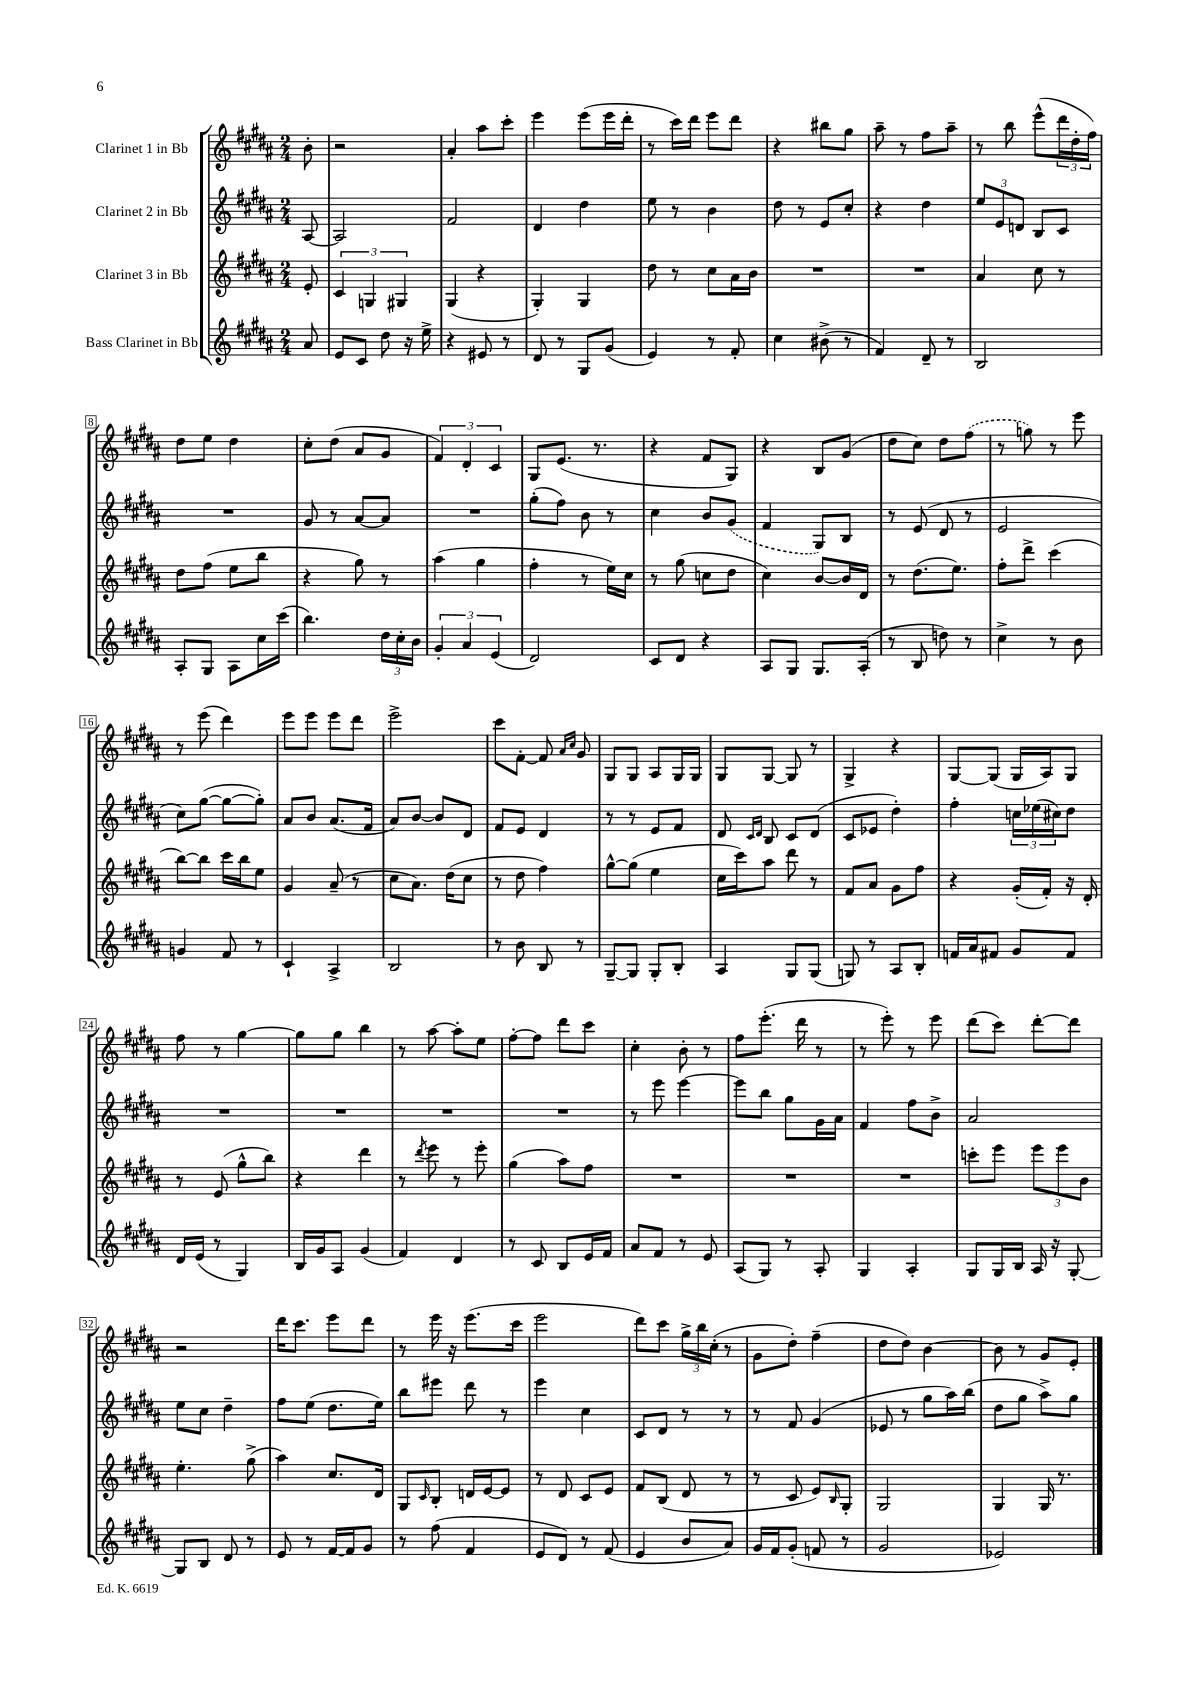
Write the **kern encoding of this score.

**kern	**kern	**kern	**kern
*staff4	*staff3	*staff2	*staff1
*clefG2	*clefG2	*clefG2	*clefG2
*k[f#c#g#d#a#]	*k[f#c#g#d#a#]	*k[f#c#g#d#a#]	*k[f#c#g#d#a#]
*M2/4	*M2/4	*M2/4	*M2/4
8a#	8e'	[8A#	8b'
=	=	=	=
8e	6c#	2A#]	2r
8c#	.	.	.
.	6G	.	.
8dd#	.	.	.
.	6G#	.	.
16r	.	.	.
16ee^	.	.	.
=	=	=	=
4r	(4G#	2f#	4a#'
8e#	4r	.	8aa#
8r	.	.	8ccc#'
=	=	=	=
8d#	4G#')	4d#	4eee
8r	.	.	.
8G#	4G#	4dd#	(8eee
(8g#	.	.	16eee
.	.	.	16ddd#'
=	=	=	=
4e)	8dd#	8ee	8r
.	8r	8r	16ccc#)
.	.	.	16ddd#
8r	8cc#	4b	8eee
8f#'	16a#	.	8ddd#
.	16b	.	.
=	=	=	=
4cc#	2r	8dd#	4r
.	.	8r	.
(8b#^	.	8e	8bb#
8r	.	8cc#'	8gg#
=	=	=	=
4f#)	2r	4r	8aa#~
.	.	.	8r
8d#~	.	4dd#	8ff#
8r	.	.	8aa#~
=	=	=	=
2B	4a#	12ee	8r
.	.	12e	.
.	.	.	8bb
.	.	12d	.
.	8cc#	8B	(8eee^^
.	8r	8c#	24ddd#
.	.	.	24dd#'
.	.	.	24ff#)
=	=	=	=
8A#'	8dd#	2r	8dd#
8G#	(8ff#	.	8ee
8A#	8ee	.	4dd#
16cc#	8bb	.	.
(16ccc#	.	.	.
=	=	=	=
4.bb)	4r	8g#	8cc#'
.	.	8r	(8dd#
.	8gg#)	[8a#	8a#
24dd#	8r	8a#]	8g#
24cc#'	.	.	.
24b	.	.	.
=	=	=	=
6g#'	(4aa#	2r	6f#)
6a#	.	.	6d#'
.	4gg#	.	.
(6e	.	.	6c#
=	=	=	=
2d#)	4ff#'	(8gg#'	8G#
.	.	8ff#)	(8.e
.	8r	8b	.
.	.	.	8.r
.	16ee)	8r	.
.	16cc#	.	.
=	=	=	=
8c#	8r	4cc#	4r
8d#	(8gg#	.	.
4r	8cc	8b	8f#
.	8dd#	(8g#	8G#)
=	=	=	=
8A#	4cc#)	4f#	4r
8G#	.	.	.
8.G#	[8b	8G#)	8B
.	16b]	8B	(8g#
(16A#'	16d#	.	.
=	=	=	=
8r	8r	8r	8dd#
8B	(8.dd#	(8e	8cc#)
8dd)	.	8d#	8dd#
.	8.ee)	.	.
8r	.	8r	(8ff#
=	=	=	=
4cc#^	8ff#'	2e	8r
.	8ddd#^	.	8gg)
8r	(4ccc#	.	8r
8b	.	.	8eee
=	=	=	=
4g	[8bb)	8cc#)	8r
.	8bb]	([8gg#	(8eee
8f#	16ccc#	8gg#_	4ddd#)
.	16bb	.	.
8r	8ee	8gg#'])	.
=	=	=	=
4c#`	4g#	8a#	8eee
.	.	8b	8eee
4A#^	(8a#~	(8.a#	8eee
.	8r	.	8ddd#
.	.	16f#	.
=	=	=	=
2B	8cc#	8a#)	2eee^
.	8.a#)	[8b	.
.	.	8b]	.
.	(16dd#	.	.
.	8cc#	8d#	.
=	=	=	=
8r	8r	8f#	8ccc#
8b	8dd#	8e	[8f#'
8B	4ff#)	4d#	8f#]
.	.	.	16qqa#
.	.	.	16qqcc#
8r	.	.	8g#
=	=	=	=
[8G#~	[8gg#^^	8r	8G#
8G#]	(8gg#]	8r	8G#
8G#'	4ee	8e	8A#
8B'	.	8f#	16G#
.	.	.	16G#
=	=	=	=
4A#	16cc#	8d#	8G#
.	16ccc#)	.	.
.	.	16qqc#	.
.	.	16qqd#	.
.	8aa#	8B	[8G#
8G#	8ddd#	8c#	8G#]
(8G#	8r	(8d#	8r
=	=	=	=
8G)	8f#	8c#	4G#^
8r	8a#	8e-	.
8A#	8g#	4dd#')	4r
8B'	8ff#	.	.
=	=	=	=
16f	4r	4ff#'	[8G#
16a#	.	.	.
8f#	.	.	(8G#]
8g#	(16g#'	24cc	16G#
.	.	(24ee-	.
.	16f#')	.	16A#)
.	.	24cc#)	.
8f#	16r	8dd#	8G#
.	16d#'	.	.
=	=	=	=
16d#	8r	2r	8ff#
(16e	.	.	.
8r	(8e	.	8r
4G#)	8gg#^^	.	[4gg#
.	8bb)	.	.
=	=	=	=
16B	4r	2r	8gg#]
16g#	.	.	.
8A#	.	.	8gg#
(4g#	4ddd#	.	4bb
=	=	=	=
4f#)	8r	2r	8r
.	8qddd#	.	.
.	8eee	.	[8aa#
4d#	8r	.	8aa#']
.	8eee'	.	8ee
=	=	=	=
8r	(4gg#	2r	[8ff#'
8c#	.	.	8ff#]
8B	8aa#)	.	8ddd#
16e	8ff#	.	8ccc#
16f#	.	.	.
=	=	=	=
8a#	2r	8r	4cc#'
8f#	.	8eee	.
8r	.	[4eee	8b'
8e	.	.	8r
=	=	=	=
(8A#	2r	8eee]	8ff#
8G#)	.	8bb	(8.eee'
8r	.	8gg#	.
.	.	.	16ddd#
8A#'	.	16g#	8r
.	.	16a#	.
=	=	=	=
4G#	2r	4f#	8r
.	.	.	8eee')
4A#'	.	8ff#	8r
.	.	8b^	8eee
=	=	=	=
8G#	8ccc'	2a#	(8ddd#
16G#	8eee	.	8ccc#)
16B	.	.	.
16A#	12eee	.	[8ddd#'
16r	.	.	.
.	12eee	.	.
[8G#'	.	.	8ddd#]
.	12b	.	.
=	=	=	=
8G#]	4.ee'	8ee	2r
8B	.	8cc#	.
8d#	.	4dd#~	.
8r	(8gg#^	.	.
=	=	=	=
8e	4aa#)	8ff#	16ddd#
.	.	.	8.ccc#
8r	.	(8ee	.
[16f#	8.cc#	8.dd#	8eee
16f#]	.	.	.
8g#	.	.	8ddd#
.	16d#	16ee)	.
=	=	=	=
8r	8G#	8bb	8r
.	16qqc#	.	.
(8ff#	8B'	8eee#	16eee
.	.	.	16r
4f#	16d	8ddd#	(8.eee
.	[16e	.	.
.	8e]	8r	.
.	.	.	16ccc#
=	=	=	=
8e	8r	4eee	2eee
8d#)	8d#	.	.
8r	8c#	4cc#	.
(8f#	8e	.	.
=	=	=	=
4e	8f#	8c#	8ddd#)
.	(8B	8d#	8ccc#
8b	8d#	8r	24gg#^
.	.	.	24bb
.	.	.	(24cc#'
8a#)	8r	8r	8r
=	=	=	=
16g#	8r	8r	8g#
16f#	.	.	.
(8g#'	8c#	8f#	8dd#')
8f	8e)	(4g#	(4ff#~
.	16qqB	.	.
8r	8G#'	.	.
=	=	=	=
2g#	2G#	8e-	8dd#
.	.	8r	8dd#)
.	.	8gg#	[4b
.	.	16aa#)	.
.	.	(16bb	.
=	=	=	=
2e-)	4G#	8dd#	8b]
.	.	8gg#	8r
.	16G#	8aa#^)	8g#
.	8.r	.	.
.	.	8gg#	8e'
==	==	==	==
*-	*-	*-	*-
